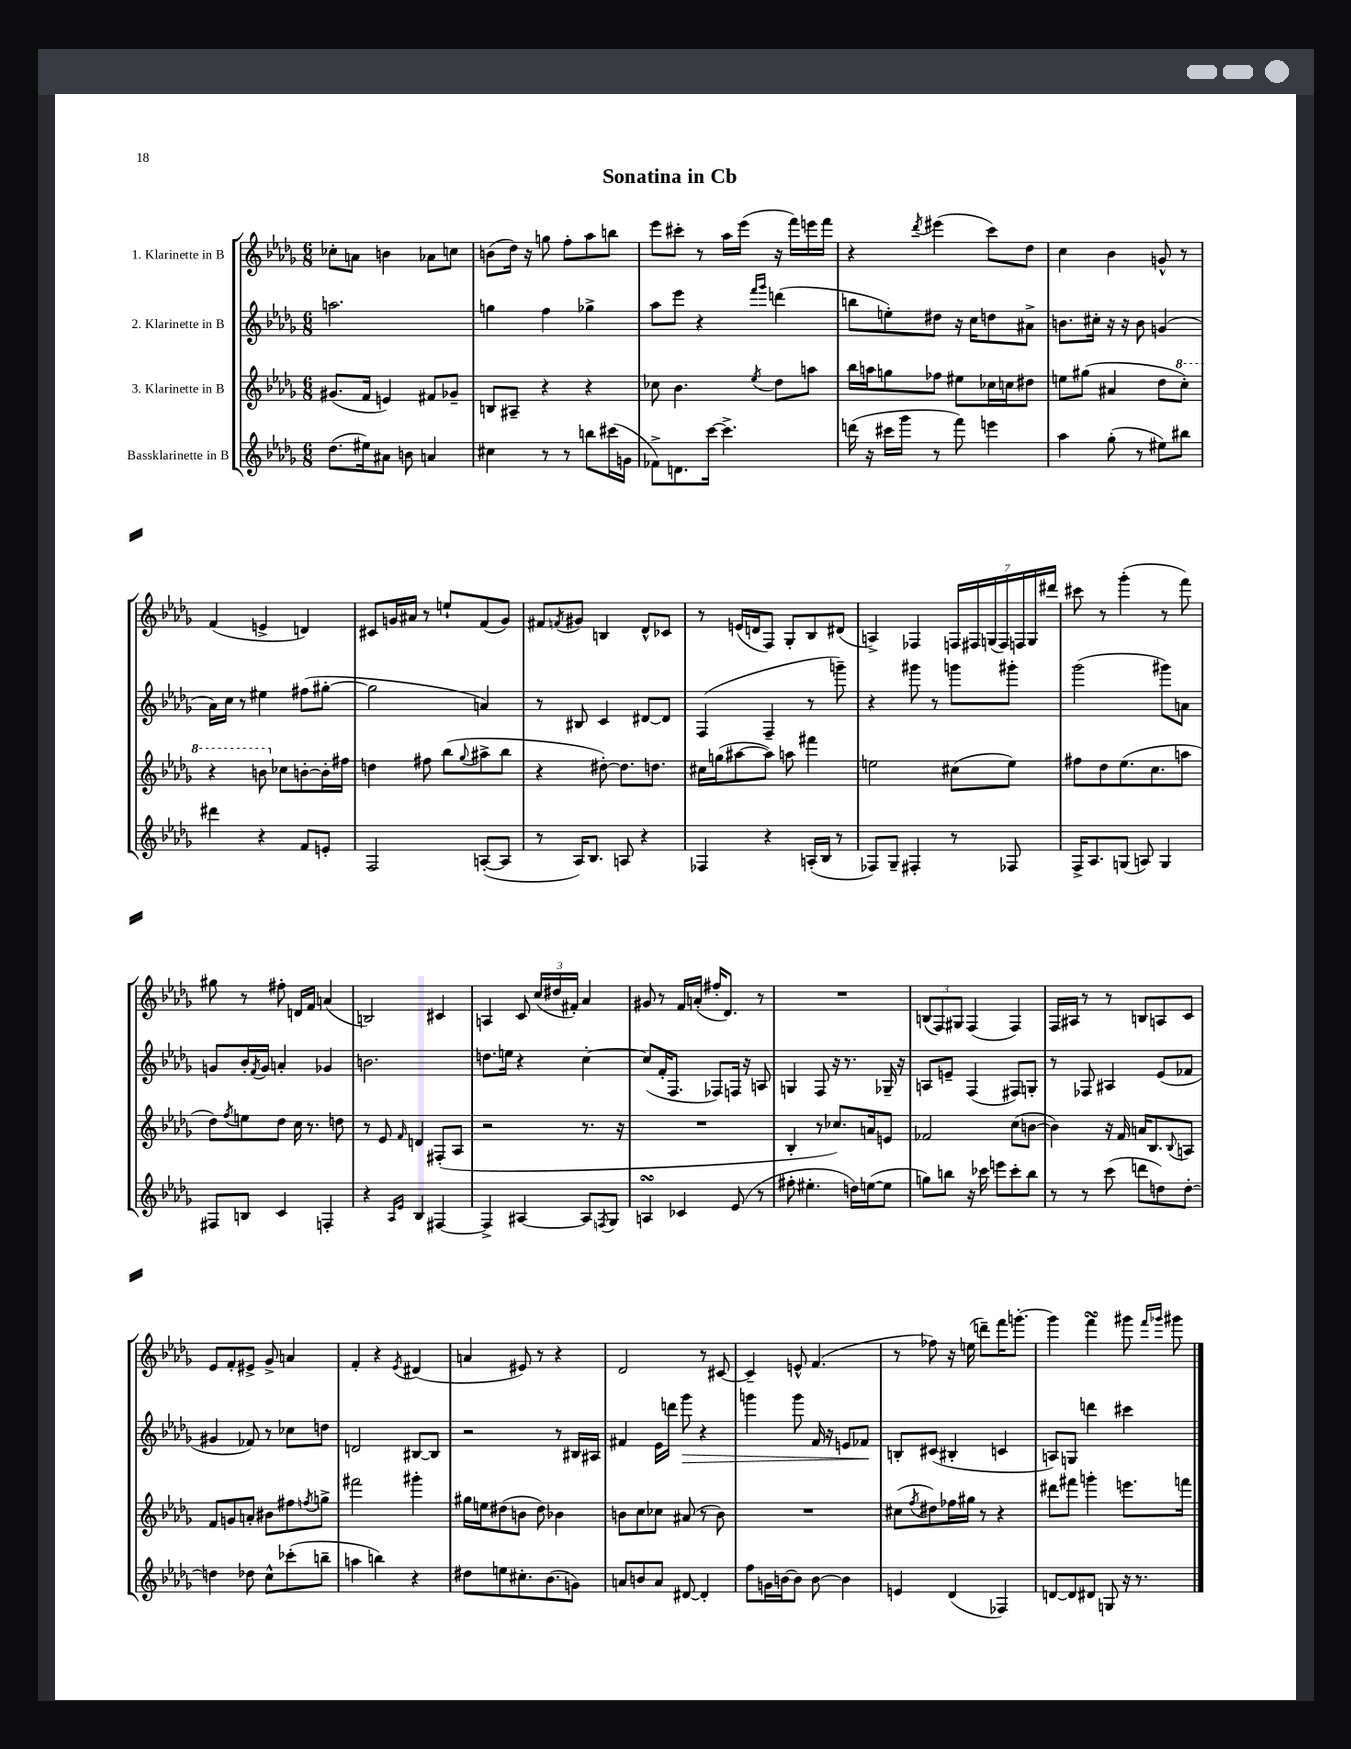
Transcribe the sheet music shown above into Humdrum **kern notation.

**kern	**kern	**kern	**dynam	**kern
*part4	*part3	*part2	*part2	*part1
*staff4	*staff3	*staff2	*staff2	*staff1
*I"Bassklarinette in B	*I"3. Klarinette in B	*I"2. Klarinette in B	*	*I"1. Klarinette in B
*clefG2	*clefG2	*clefG2	*	*clefG2
*k[b-e-a-d-g-]	*k[b-e-a-d-g-]	*k[b-e-a-d-g-]	*	*k[b-e-a-d-g-]
*M6/8	*M6/8	*M6/8	*	*M6/8
=1	=1	=1	=1	=1
(8.dd-\L	(8.g#X/L	2.aan\	.	8cc-X'\L
.	.	.	.	8an\J
16ee#X\k)	16f/Jk	.	.	.
8a#X\J	4en/)	.	.	4bn\
8bn\	.	.	.	.
4an/	8f#X/L	.	.	8a-X\L
.	8g-X~/J	.	.	8ccn\J
=2	=2	=2	=2	=2
4cc#X\	8Bn/L	4ggn\	.	(8bn\L
.	8A#X~/J	.	.	16dd-\Jk)
.	.	.	.	16r
8r	4r	4ff\	.	8ggn\
8r	.	.	.	8ff'\L
8bbn\L	4r	4gg-X^\	.	8aa-\
(16ccc#X\L	.	.	.	8bbn\J
16gn\JJ	.	.	.	.
=3	=3	=3	=3	=3
8f-X^\L)	8cc-X\	8aa-\L	.	8eee-\L
8.dn\	4.b-\	8eee-\J	.	8ccc#X'\J
.	.	4r	.	8r
[16ccc\Jk	.	.	.	.
4.ccc^\]	.	.	.	16aa-\LL
.	.	.	.	(16eee-\JJ
.	.	16qqfff/LL	.	.
.	8qee-/	16qqggg-/JJ	.	.
.	8dd-\L	(4dddn\	.	16r
.	.	.	.	16fff\LL)
.	8aan\J	.	.	16eeen\
.	.	.	.	16fff\JJ
=4	=4	=4	=4	=4
(16dddn\	16bb-\LL	8bbn\L	.	4r
16r	16aan\J	.	.	.
16ccc#X\LL	8ggn\	8een'\)	.	.
16ggg-\JJ	.	.	.	.
.	.	.	.	8qddd-/
8r	8ff-X\J	8dd#X\J	.	(4eee#X\
8fff\)	8ee#X\L	16r	.	.
.	.	16cc\KL	.	.
4eeen\	16cc-X\L	8ddn\	.	8ccc\L)
.	16ccn\J	.	.	.
.	8dd#X\J	8a#X^\J	.	8dd-\J
=5	=5	=5	=5	=5
4aa-\	8een\L	8.bn\L	.	4cc\
.	(8gg#X\J	.	.	.
.	.	16cc#X'\Jk	.	.
(8gg-'\	4a#X/	16r	.	4b-\
.	.	16r	.	.
8r	.	8b\	.	.
8ee#X\L)	8dd-\L	(4gn/	.	8gn^^/
*	*8va	*	*	*
8bb#X\J	8ccc'\J)	.	.	8r
!!LO:LB:g=z
=6	=6	=6	=6	=6
4ddd#X\	4r	16a-\LL)	.	(4f/
.	.	16cc\JJ	.	.
.	.	8r	.	.
4r	8bbn\	4ee#X\	.	4en^/
*	*X8va	*	*	*
.	8cc-X\L	.	.	.
8f/L	[8bn'\	(8ff#X\L	.	4dn/)
8en'/J	16b'\L]	[8gg#X'\J	.	.
.	16ff#X\JJ	.	.	.
=7	=7	=7	=7	=7
2F/	4ddn\	2gg#\]	.	8c#X/L
.	.	.	.	16gn/L
.	.	.	.	16a#X/JJ
.	8ff#X\	.	.	8r
.	(8bb-\L	.	.	8een`/L
.	8qqgg-/	.	.	.
([8An'/L	8aa#X^\	4an/)	.	(8f/
8A/J]	8bb-\J	.	.	8g/J)
=8	=8	=8	=8	=8
8r	4r	8r	.	8f#X/L
.	.	.	.	8qfn/
16A-/KL)	.	8B#X/	.	8g#X/J
8.B-/J	.	.	.	.
.	[8dd#X'\)	4c/	.	4Bn/
8An/	8.dd#\L]	.	.	.
4r	.	[8d#X/L	.	8d-^^/L
.	8.ddn\J	.	.	.
.	.	8d#/J]	.	8c-X/J
=9	=9	=9	=9	=9
4F-X/	16cc#X\LL	(4F/	.	8r
.	(16ggn\J	.	.	.
.	[8aa#X\	.	.	(16en/LL
.	.	.	.	16dn/J
4r	8aa#\J])	4F~/	.	8F/J)
.	8aan\	.	.	8G-'/L
(16An'/LL	4fff#X\	8r	.	8B-/
16B-/JJ	.	.	.	.
8r	.	8gggn~\)	.	(8d#X/J
=10	=10	=10	=10	=10
8F-X/L)	2een\	4r	.	4An^/)
8G-~/J	.	.	.	.
4F#X'/	.	8ggg#X\	.	4F-X/
.	.	8r	.	.
8r	(8cc#X\L	8gggn\L	.	28Fn/LL
.	.	.	.	28F#X/
.	.	.	.	(28Gn/
.	.	.	.	28F#/)
8F-X/	8ee\J)	8ggg#X'\J	.	.
.	.	.	.	28Fn/
.	.	.	.	28G/
.	.	.	.	28ddd#X/JJ
=11	=11	=11	=11	=11
16F^/KL	8ff#X\L	(2ggg-\	.	8ccc#X\
8.A-/	.	.	.	.
.	8dd-\	.	.	8r
(8Gn/J	(8.ee-\	.	.	(4ggg-'\
8An/)	.	.	.	.
.	8.cc\	.	.	.
4G/	.	8ggg#X\L)	.	8r
.	8aan\J	8an\J	.	8fff\)
!!LO:LB:g=z
=12	=12	=12	=12	=12
8F#X/L	8dd-\L)	8gn/L	.	8gg#X\
.	8qff/	.	.	.
8Bn/J	8een\	16b-'/L	.	8r
.	.	8qf/	.	.
.	.	16g/JJ	.	.
4c/	8dd-\J	4an'/	.	8ff#X'\
.	16cc\	.	.	16dn/LL
.	8.r	.	.	16f/JJ
4Fn'/	.	4g-X/	.	(4an/
.	8ddn\	.	.	.
=13	=13	=13	=13	=13
4r	8r	2.bn\	.	2Bn/)
.	8e-/	.	.	.
16qqA-/LL	.	.	.	.
16qqe-/JJ	16qqf/	.	.	.
4B-/	4dn/	.	.	.
[4F#X/	(8F#X'/L	.	.	4c#X/
.	8A-/J	.	.	.
=14	=14	=14	=14	=14
4F#^/]	2r	8.ddn\L	.	4An/
.	.	16een\Jk	.	.
[4A#X/	.	4r	.	8c/
.	.	.	.	(24cc/LL
.	.	.	.	24dd#X/
.	.	.	.	24f#X'/JJ)
8A#/L]	8.r	[4cc'\	.	4a-/
8qFn/	.	.	.	.
8G-/J	.	.	.	.
.	16r	.	.	.
=15	=15	=15	=15	=15
4AnsSsS/	2.r	(8cc/L]	.	8g#X/
.	.	16f'/K	.	8r
.	.	8.F/J	.	.
4c-X/	.	.	.	16f/LL
.	.	.	.	(16an'/JJ
.	.	8F-X/L)	.	16ff#X'/KL
.	.	.	.	8.d-/J)
(8e-/	.	16Fn/Jk	.	.
.	.	16r	.	.
8r	.	8An/	.	8r
=16	=16	=16	=16	=16
8ff#X'\	4B-'/	4Gn/	.	2.r
4.ee#X'\	.	.	.	.
.	8r	8F/	.	.
.	8.cc-X/L)	16r	.	.
.	.	8.r	.	.
16ddn\LL)	.	.	.	.
([16een\J	16an/k	.	.	.
8ee\J]	8en/J	16G-X~/	.	.
.	.	16r	.	.
=17	=17	=17	=17	=17
8ggn\L)	2f-X/	8An/L	.	(12Bn/L
.	.	.	.	12F/)
8bbn\J	.	8en~/J	.	.
.	.	.	.	12G#X/J
16r	.	(4F/	.	(4F/
16ccc-X\	.	.	.	.
8eeen\L	.	.	.	.
8ccc-'\	(8cc\L	8F#X/L)	.	4F/)
8bb\J	[8bn\J	8Gn'/J	.	.
=18	=18	=18	=18	=18
8r	4b\])	8r	.	16F/LL
.	.	.	.	16A#X/JJ
8r	.	8F-X/	.	8r
(8ccc\	16r	4A#X/	.	8r
.	16f/	.	.	.
8dddn\L	16an/KL	.	.	8Bn/L
.	8.B-/	.	.	.
8ddn\)	.	(8e-/L	.	8An/
.	8qqB-/	.	.	.
[8dd'\J	8An/J	8f-X/J	.	8c/J
!!LO:LB:g=z
=19	=19	=19	=19	=19
4ddn\]	8f/L	4g#X/	.	8e-/L
.	8gn/	.	.	8f'/
8dd-X\	8an'/J	8f-X/)	.	8e#X^/J
8cc^^\L	8b#X\L	8r	.	8g-^/
(8ccc-X'\	8ff#X\	8cc-X\L	.	4an/
.	8qffn/	.	.	.
8bbn~\J	8ggn^\J	8ddn\J	.	.
=20	=20	=20	=20	=20
4aan\	2fff#X\	2dn/	.	4f'/
4bbn\)	.	.	.	4r
.	.	.	.	8qe-/
4r	4ggg#X'\	[8B#X/L	.	(4d#X/
.	.	8B#/J]	.	.
=21	=21	=21	=21	=21
8dd#X\L	16gg#X\LL	2r	.	4an/
.	16een\J	.	.	.
8een\	(8dd#X\	.	.	.
8.cc#X'\	8bn\J	.	.	8e#X/)
.	8dd#\)	.	.	8r
(8.b-\	.	.	.	.
.	4b-X\	8r	.	4r
8gn\J)	.	16B#X/LL	.	.
.	.	16A#X/JJ	.	.
=22	=22	=22	=22	=22
8an/L	8bn\L	4f#X/	.	2d-/
8bn/	8cc\	.	.	.
8a/J	8cc-X\J	16e-\LL	.	.
.	.	16dddn\JJ	.	.
!	!	!	!LO:HP:b	!
[8d#X/	(8a#X/	8ggg-\	>	.
4d#'/]	8r	4r	.	8r
.	8b\)	.	.	[8c#X/
=23	=23	=23	=23	=23
8ff\L	2.r	4gggn\	.	4c#~/]
16gn\L	.	.	.	.
[16bn\J	.	.	.	.
8b\J]	.	8ggg\	.	8en^^/
[8b\	.	16f/	.	(4.f/
.	.	16r	.	.
4b\]	.	8en/L	.	.
.	.	8f-X/J	.	.
.	.	.	]	.
=24	=24	=24	=24	=24
4en/	(8cc#X\L	8Bn'/L	.	8r
.	8qff/	.	.	.
.	8dd#X\)	(8c#X/J	.	8ff-X\)
(4d-/	16ff-X\L	4B#X'/	.	16r
.	16gg#X\JJ	.	.	(16een\
.	8r	.	.	8dddn~\L)
4F-X/)	4r	4cn/	.	16fff\K
.	.	.	.	[8.gggn'\J
=25	=25	=25	=25	=25
[8dn/L	8ddd#X\L	8An/L)	.	4ggg\]
8d/]	8fff#X\J	8Gn/J	.	.
8d#X/J	4gggn'\	4dddn\	.	4fffsSsS\
8Gn/	.	.	.	.
16r	8.eeen\L	4ccc#X\	.	8ggg#X\
8.r	.	.	.	.
.	.	.	.	16qqfff/LL
.	.	.	.	16qqggg-X/JJ
.	.	.	.	8ggg#X\
.	16fffn\Jk	.	.	.
==	==	==	==	==
*-	*-	*-	*-	*-
